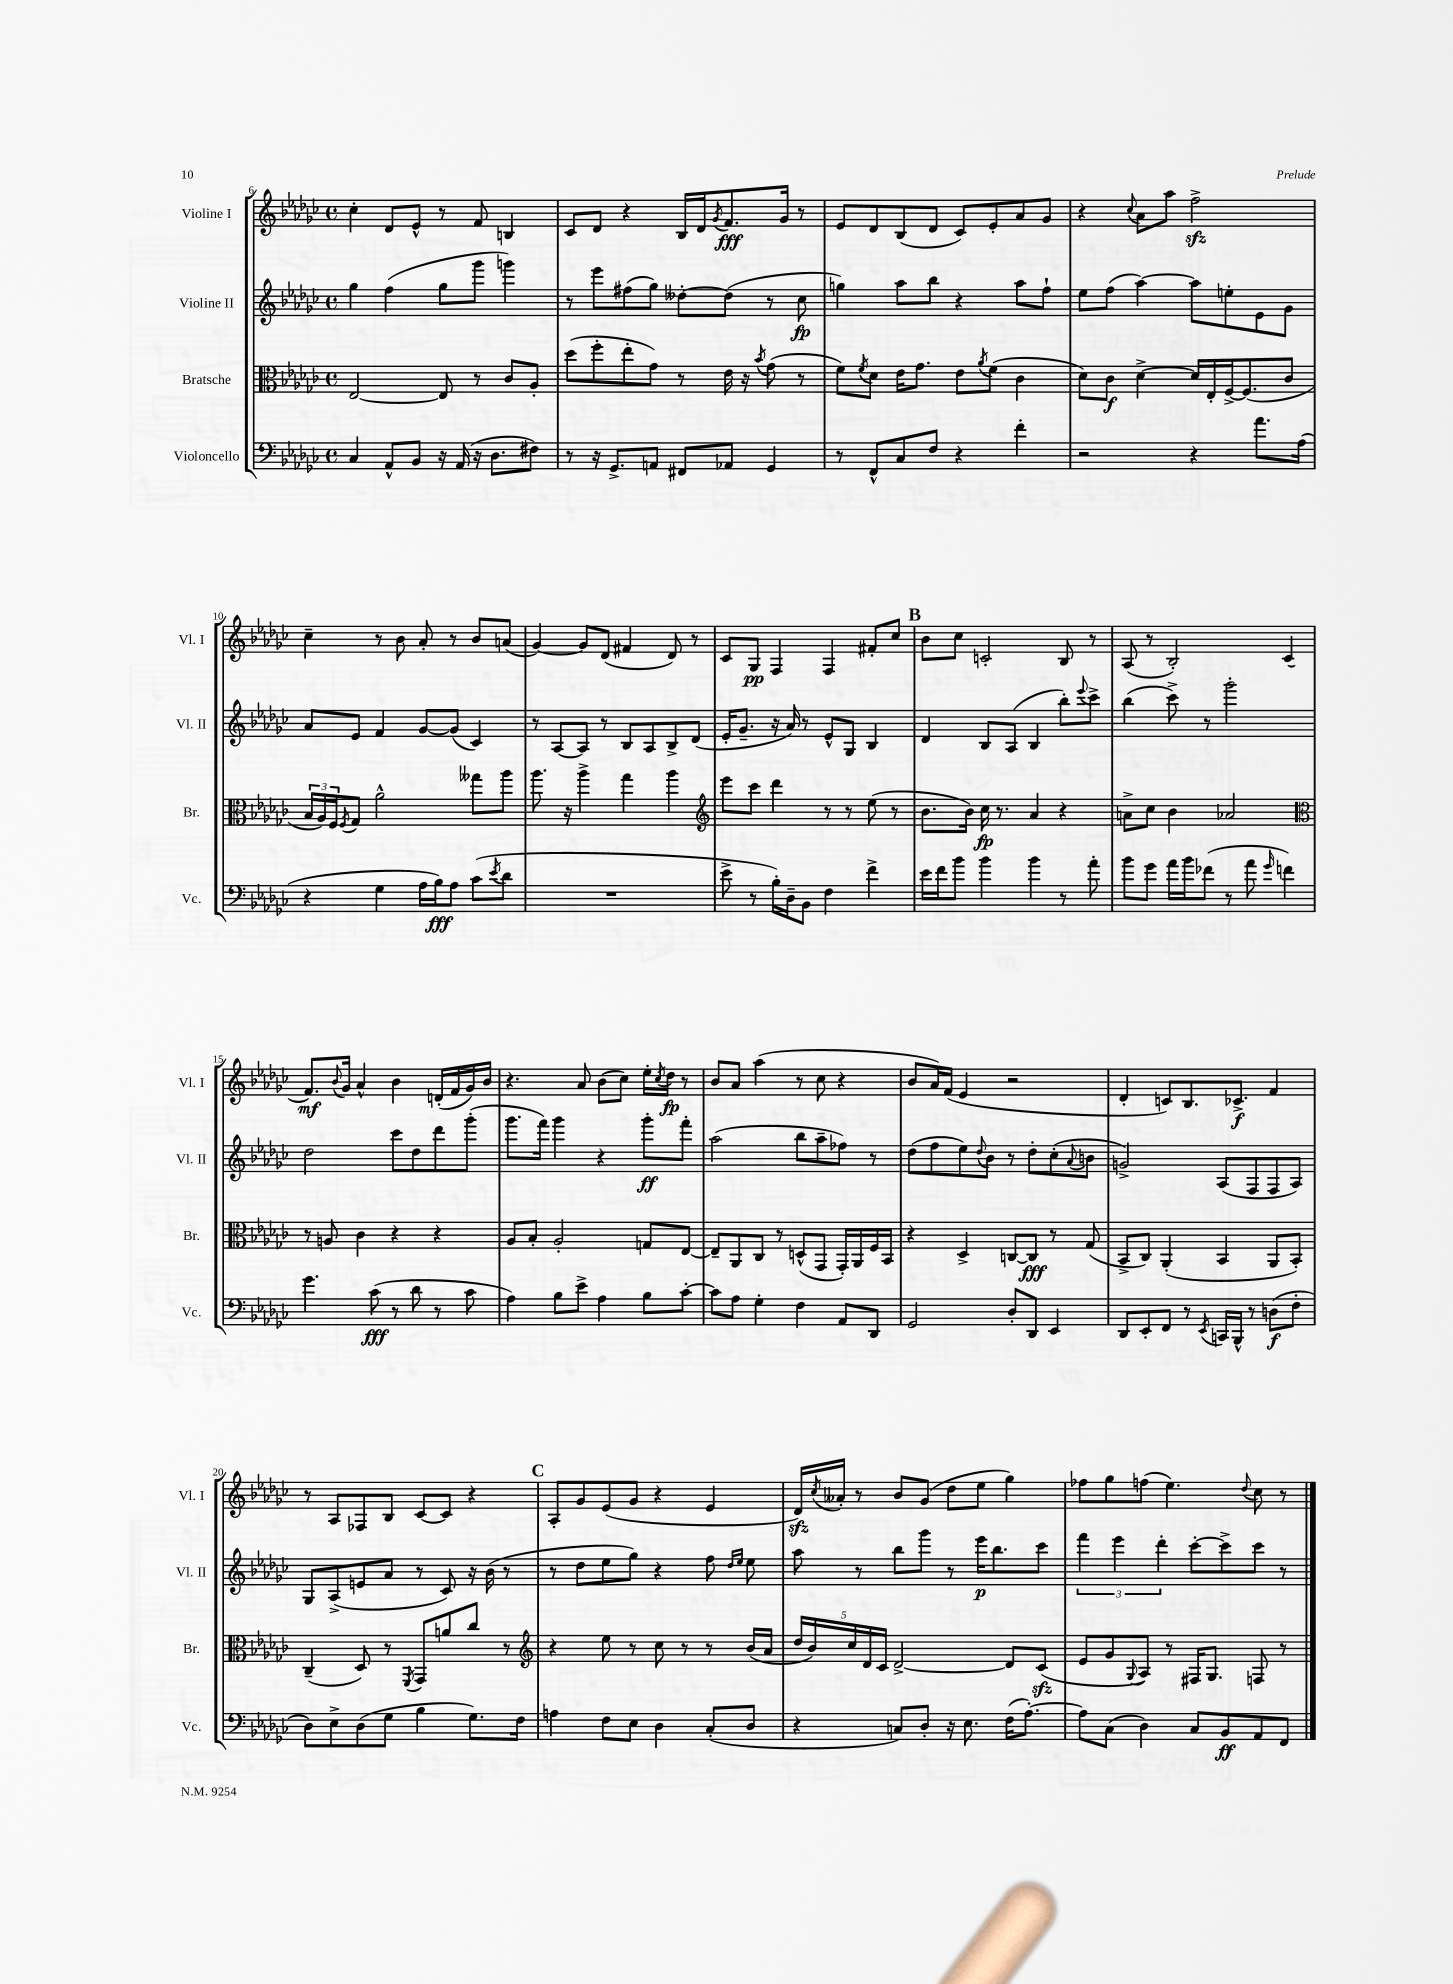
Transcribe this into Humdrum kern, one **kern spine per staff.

**kern	**dynam	**kern	**dynam	**kern	**dynam	**kern	**dynam
*part4	*part4	*part3	*part3	*part2	*part2	*part1	*part1
*staff4	*staff4	*staff3	*staff3	*staff2	*staff2	*staff1	*staff1
*I"Violoncello	*	*I"Bratsche	*	*I"Violine II	*	*I"Violine I	*
*I'Vc.	*	*I'Br.	*	*I'Vl. II	*	*I'Vl. I	*
*clefF4	*	*clefC3	*	*clefG2	*	*clefG2	*
*k[b-e-a-d-g-c-]	*	*k[b-e-a-d-g-c-]	*	*k[b-e-a-d-g-c-]	*	*k[b-e-a-d-g-c-]	*
*M4/4	*	*M4/4	*	*M4/4	*	*M4/4	*
*met(c)	*	*met(c)	*	*met(c)	*	*met(c)	*
=6	=6	=6	=6	=6	=6	=6	=6
4C-/	.	[2E-/	.	4gg-\	.	4cc-'\	.
8AA-^^/L	.	.	.	(4ff\	.	8d-/L	.
8BB-/J	.	.	.	.	.	8e-^^/J	.
16r	.	8E-/]	.	8gg-\L	.	8r	.
(16AA-/	.	.	.	.	.	.	.
16r	.	8r	.	8ggg-\J	.	8f/	.
8.D-\L	.	.	.	.	.	.	.
.	.	8c-/L	.	4gggn\)	.	4Bn/	.
8F#X\J)	.	8A-'/J	.	.	.	.	.
=7	=7	=7	=7	=7	=7	=7	=7
8r	.	(8dd-\L	.	8r	.	8c-/L	.
16r	.	8ff'\	.	8eee-\L	.	8d-/J	.
8.GG-^/L	.	.	.	.	.	.	.
.	.	8ee-'\	.	(8ff#X\	.	4r	.
8AAn/J	.	8g-\J)	.	8gg-\J)	.	.	.
8FF#X/L	.	8r	.	[8dd--X'\L	.	16B-/LL	.
.	.	.	.	.	.	16d-/J	.
.	.	.	.	.	.	8qg-/	.
8AA-X/J	.	16e-\	.	(8dd--\J]	.	8.f/	fff
.	.	16r	.	.	.	.	.
.	.	8qb-/	.	.	.	.	.
4GG-/	.	(8g-\	.	8r	.	.	.
.	.	.	.	.	.	16g-/Jk	.
.	.	8r	.	8cc-\	fp	8r	.
=8	=8	=8	=8	=8	=8	=8	=8
8r	.	8f\L)	.	4ggn\)	.	8e-/L	.
.	.	8qf/	.	.	.	.	.
8FF^^/L	.	8d-\J	.	.	.	8d-/	.
8C-/	.	16e-\KL	.	8aa-\L	.	(8B-/	.
.	.	8.g-\J	.	.	.	.	.
8F/J	.	.	.	8bb-\J	.	8d-/J	.
4r	.	8e-\L	.	4r	.	8c-/L)	.
.	.	8qa-/	.	.	.	.	.
.	.	(8f\J	.	.	.	8e-'/	.
4f'\	.	4c-\	.	8aa-\L	.	8a-/	.
.	.	.	.	8ff`\J	.	8g-/J	.
=9	=9	=9	=9	=9	=9	=9	=9
2r	.	8d-\L)	.	8ee-\L	.	4r	.
.	.	8c-\J	f	(8ff\J	.	.	.
.	.	.	.	.	.	8qqcc-/	.
.	.	[4d-^\	.	[4aa-\)	.	8a-\L	.
.	.	.	.	.	.	8aa-\J	.
4r	.	16d-/LL]	.	8aa-\L]	.	2ffzz^\	.
.	.	16E-'/	.	.	.	.	.
.	.	[16F^/J	.	8een'\	.	.	.
.	.	(8.F/]	.	.	.	.	.
8.a-\L	.	.	.	8e-\	.	.	.
.	.	8c-/J	.	8g-\J	.	.	.
(16A-\Jk	.	.	.	.	.	.	.
!!LO:LB:g=z
=10	=10	=10	=10	=10	=10	=10	=10
4r	.	24B-/LL	.	8a-/L	.	4cc-~\	.
.	.	24A-/)	.	.	.	.	.
.	.	24F/J	.	.	.	.	.
.	.	8qF/	.	.	.	.	.
.	.	8G-/J	.	8e-/J	.	.	.
4G-\	.	2a-^^\	.	4f/	.	8r	.
.	.	.	.	.	.	8b-\	.
16A-\LL	.	.	.	[8g-/L	.	8a-'/	.
16B-\J)	fff	.	.	.	.	.	.
8A-\J	.	.	.	(8g-/J]	.	8r	.
(8c-\L	.	8gg--X\L	.	4c-/)	.	8b-/L	.
8qe-/	.	.	.	.	.	.	.
8d-\J	.	8aa-\J	.	.	.	(8an/J	.
=11	=11	=11	=11	=11	=11	=11	=11
1r	.	8.aa-\	.	8r	.	[4g-/)	.
.	.	.	.	[8A-/L	.	.	.
.	.	16r	.	.	.	.	.
.	.	4aa-^\	.	8A-/J]	.	8g-/L]	.
.	.	.	.	8r	.	(8d-/J	.
.	.	4gg-\	.	8B-/L	.	4f#X/	.
.	.	.	.	8A-/	.	.	.
.	.	4aa-\	.	8B-^/	.	8d-/)	.
.	.	.	.	(8d-/J	.	8r	.
=12	=12	=12	=12	=12	=12	=12	=12
*	*	*clefG2	*	*	*	*	*
8e-^\	.	8eee-\L	.	16e-'/KL	.	8c-/L	.
.	.	.	.	8.g-~/J	.	.	.
8r	.	8ccc-\J	.	.	.	8G-/J	pp
16B-'\LL)	.	4ddd-\	.	16r	.	4F/	.
16D-~\J	.	.	.	16a-/)	.	.	.
8BB-\J	.	.	.	8r	.	.	.
4F\	.	8r	.	8e-^^/L	.	4F/	.
.	.	8r	.	8G-/J	.	.	.
4f^\	.	(8ee-\	.	4B-/	.	8f#X'/L	.
.	.	8r	.	.	.	8cc-/J	.
!!LO:REH:place=s1:t=B
=13	=13	=13	=13	=13	=13	=13	=13
16e-\LL	.	8.b-\L	.	4d-/	.	8b-\L	.
16f\J	.	.	.	.	.	.	.
8b-\J	.	.	.	.	.	8cc-\J	.
.	.	16b-\Jk)	.	.	.	.	.
4b-\	.	16cc-\	fp	8B-/L	.	2cn'/	.
.	.	8.r	.	.	.	.	.
.	.	.	.	(8A-/J	.	.	.
4b-\	.	4a-/	.	4B-/	.	.	.
8r	.	4r	.	8bb-'\L)	.	8B-/	.
.	.	.	.	8qqeee-/	.	.	.
8a-'\	.	.	.	8ccc-^\J	.	8r	.
=14	=14	=14	=14	=14	=14	=14	=14
8b-\L	.	8an^\L	.	(4bb-\	.	(8A-/	.
8g-\J	.	8cc-\J	.	.	.	8r	.
16a-\LL	.	4b-\	.	8ccc-^\)	.	2B-'/)	.
16b-\J	.	.	.	.	.	.	.
(8f-X\J	.	.	.	8r	.	.	.
8r	.	2a-X/	.	2ggg-'\	.	.	.
8a-\	.	.	.	.	.	.	.
16qqg-/	.	.	.	.	.	.	.
4fn\)	.	.	.	.	.	(4c-/	.
!!LO:LB:g=z
=15	=15	=15	=15	=15	=15	=15	=15
*	*	*clefC3	*	*	*	*	*
4.g-\	.	8r	.	2dd-\	.	8.f/L)	mf
.	.	8An/	.	.	.	.	.
.	.	.	.	.	.	8qqb-/	.
.	.	.	.	.	.	16g-/Jk	.
.	.	4c-\	.	.	.	4a-^^/	.
(8c-\	fff	.	.	.	.	.	.
8r	.	4r	.	8ccc-\L	.	4b-\	.
8d-\	.	.	.	8dd-\	.	.	.
8r	.	4r	.	8ddd-\	.	(16dn'/LL	.
.	.	.	.	.	.	16f/	.
8c-\	.	.	.	(8ggg-'\J	.	16g-/)	.
.	.	.	.	.	.	16b-/JJ	.
=16	=16	=16	=16	=16	=16	=16	=16
4A-\)	.	8A-/L	.	8.ggg-\L	.	4.r	.
.	.	8B-'/J	.	.	.	.	.
.	.	.	.	16fff\Jk)	.	.	.
8B-\L	.	2A-'/	.	4ggg-\	.	.	.
8e-^\J	.	.	.	.	.	8a-/	.
4A-\	.	.	.	4r	.	(8b-\L	.
.	.	.	.	.	.	8cc-\J)	.
8B-\L	.	8Gn/L	.	8ggg-'\L	ff	16ee-'\LL	.
.	.	.	.	.	.	8qcc-/	.
.	.	.	.	.	.	16dd-\JJ	fp
[8c-'\J	.	[8E-/J	.	8fff'\J	.	8r	.
=17	=17	=17	=17	=17	=17	=17	=17
8c-\L]	.	8E-~/L]	.	(2aa-\	.	8b-/L	.
8A-\J	.	8AA-/	.	.	.	8a-/J	.
4G-'\	.	8C-/J	.	.	.	(4aa-\	.
.	.	8r	.	.	.	.	.
4F\	.	(8Dn^^/L	.	8bb-\L	.	8r	.
.	.	8GG-/J	.	8aa-~\	.	8cc-\	.
8AA-/L	.	16GG-'/LL)	.	8ff-X\J)	.	4r	.
.	.	16AA-/	.	.	.	.	.
8DD-/J	.	16F/	.	8r	.	.	.
.	.	16BB-/JJ	.	.	.	.	.
=18	=18	=18	=18	=18	=18	=18	=18
2GG-/	.	4r	.	(8dd-\L	.	8b-/L	.
.	.	.	.	8ff\	.	16a-/L)	.
.	.	.	.	.	.	(16f/JJ	.
.	.	4D-^/	.	8ee-\)	.	4e-/	.
.	.	.	.	8qqdd-/	.	.	.
.	.	.	.	8b-\J	.	.	.
8D-'/L	.	[8Cn/L	.	8r	.	2r	.
8DD-/J	.	8C/J]	fff	8dd-'\L	.	.	.
4EE-/	.	8r	.	(8cc-'\	.	.	.
.	.	.	.	8qqa-/	.	.	.
.	.	(8G-/	.	8bn\J	.	.	.
=19	=19	=19	=19	=19	=19	=19	=19
8DD-/L	.	8BB-^/L	.	2gn^/)	.	4d-'/	.
8EE-'/	.	8C-/J)	.	.	.	.	.
8FF/J	.	(4AA-'/	.	.	.	8cn/L)	.
8r	.	.	.	.	.	8.B-/	.
8qEE-/	.	.	.	.	.	.	.
16CCn/LL	.	4BB-/	.	(8A-/L	.	.	.
16BBB-^^/JJ	.	.	.	.	.	8.c-X^/J	f
8r	.	.	.	8F/	.	.	.
(8Dn\L	f	8AA-/L	.	8F/	.	4f/	.
8F'\J	.	8BB-'/J)	.	8A-/J)	.	.	.
!!LO:LB:g=z
=20	=20	=20	=20	=20	=20	=20	=20
8D-\L)	.	(4C-~/	.	8G-/L	.	8r	.
8E-^\	.	.	.	(8A-^/	.	8A-/L	.
(8D-\	.	8D-/)	.	8en/	.	8F-X/	.
8G-\J	.	8r	.	8a-/J	.	8B-/J	.
.	.	8qFF/	.	.	.	.	.
4B-\	.	8GG-/L	.	8r	.	[8c-/L	.
.	.	8an/	.	8c-/)	.	8c-/J]	.
8.G-\L)	.	8cc-/J	.	16r	.	4r	.
.	.	.	.	(16b-\	.	.	.
.	.	8r	.	8r	.	.	.
16F\Jk	.	.	.	.	.	.	.
!!LO:REH:place=s1:t=C
=21	=21	=21	=21	=21	=21	=21	=21
*	*	*clefG2	*	*	*	*	*
4An\	.	4r	.	8r	.	8A-'/L	.
.	.	.	.	8dd-\L	.	8g-/	.
8F\L	.	8ee-\	.	8ee-\	.	(8e-/	.
8E-\J	.	8r	.	8gg-\J)	.	8g-/J	.
4D-\	.	8cc-\	.	4r	.	4r	.
.	.	8r	.	.	.	.	.
(8C-'/L	.	8r	.	8ff\	.	4e-/	.
.	.	.	.	16qqdd-/LL	.	.	.
.	.	.	.	16qqee-/JJ	.	.	.
8D-/J	.	(16b-/LL	.	8ee-\	.	.	.
.	.	16a-/JJ	.	.	.	.	.
=22	=22	=22	=22	=22	=22	=22	=22
4r	.	20dd-/LL	.	8aa-\	.	16d-zz/LL)	.
.	.	20b-/)	.	.	.	.	.
.	.	.	.	.	.	8qcc-/	.
.	.	.	.	.	.	16a--X'/JJ	.
.	.	20cc-/	.	.	.	.	.
.	.	.	.	8r	.	8r	.
.	.	20d-/	.	.	.	.	.
.	.	20c-/JJ	.	.	.	.	.
8Cn/L)	.	[2d-^/	.	8bb-\L	.	8b-/L	.
8D-'/J	.	.	.	8ggg-\J	.	(8g-/J	.
16r	.	.	.	8r	.	8dd-\L	.
8.E-\	.	.	.	.	.	.	.
.	.	.	.	16eee-\KL	p	8ee-\J	.
.	.	.	.	8.bb-\	.	.	.
(16F\KL	.	8d-/L]	.	.	.	4gg-\)	.
[8.A-'\J)	.	.	.	.	.	.	.
.	.	(8c-zz/J	.	8ccc-\J	.	.	.
=23	=23	=23	=23	=23	=23	=23	=23
8A-\L]	.	8e-/L	.	6fff\	.	8ff-X\L	.
(8C-\J	.	8g-/	.	.	.	8gg-\	.
.	.	.	.	6eee-\	.	.	.
.	.	8qqG-/	.	.	.	.	.
4D-\)	.	8A-/J)	.	.	.	(8ffn\J	.
.	.	.	.	6ddd-'\	.	.	.
.	.	8r	.	.	.	4.ee-\)	.
8C-/L	.	16F#X/KL	.	[8ccc-'\L	.	.	.
.	.	8.G-/J	.	.	.	.	.
8BB-/	ff	.	.	8ccc-^\]	.	.	.
.	.	.	.	.	.	8qqdd-/	.
8AA-/	.	8Fn/	.	8ccc-\J	.	8cc-\	.
8FF/J	.	8r	.	8r	.	8r	.
==	==	==	==	==	==	==	==
*-	*-	*-	*-	*-	*-	*-	*-
